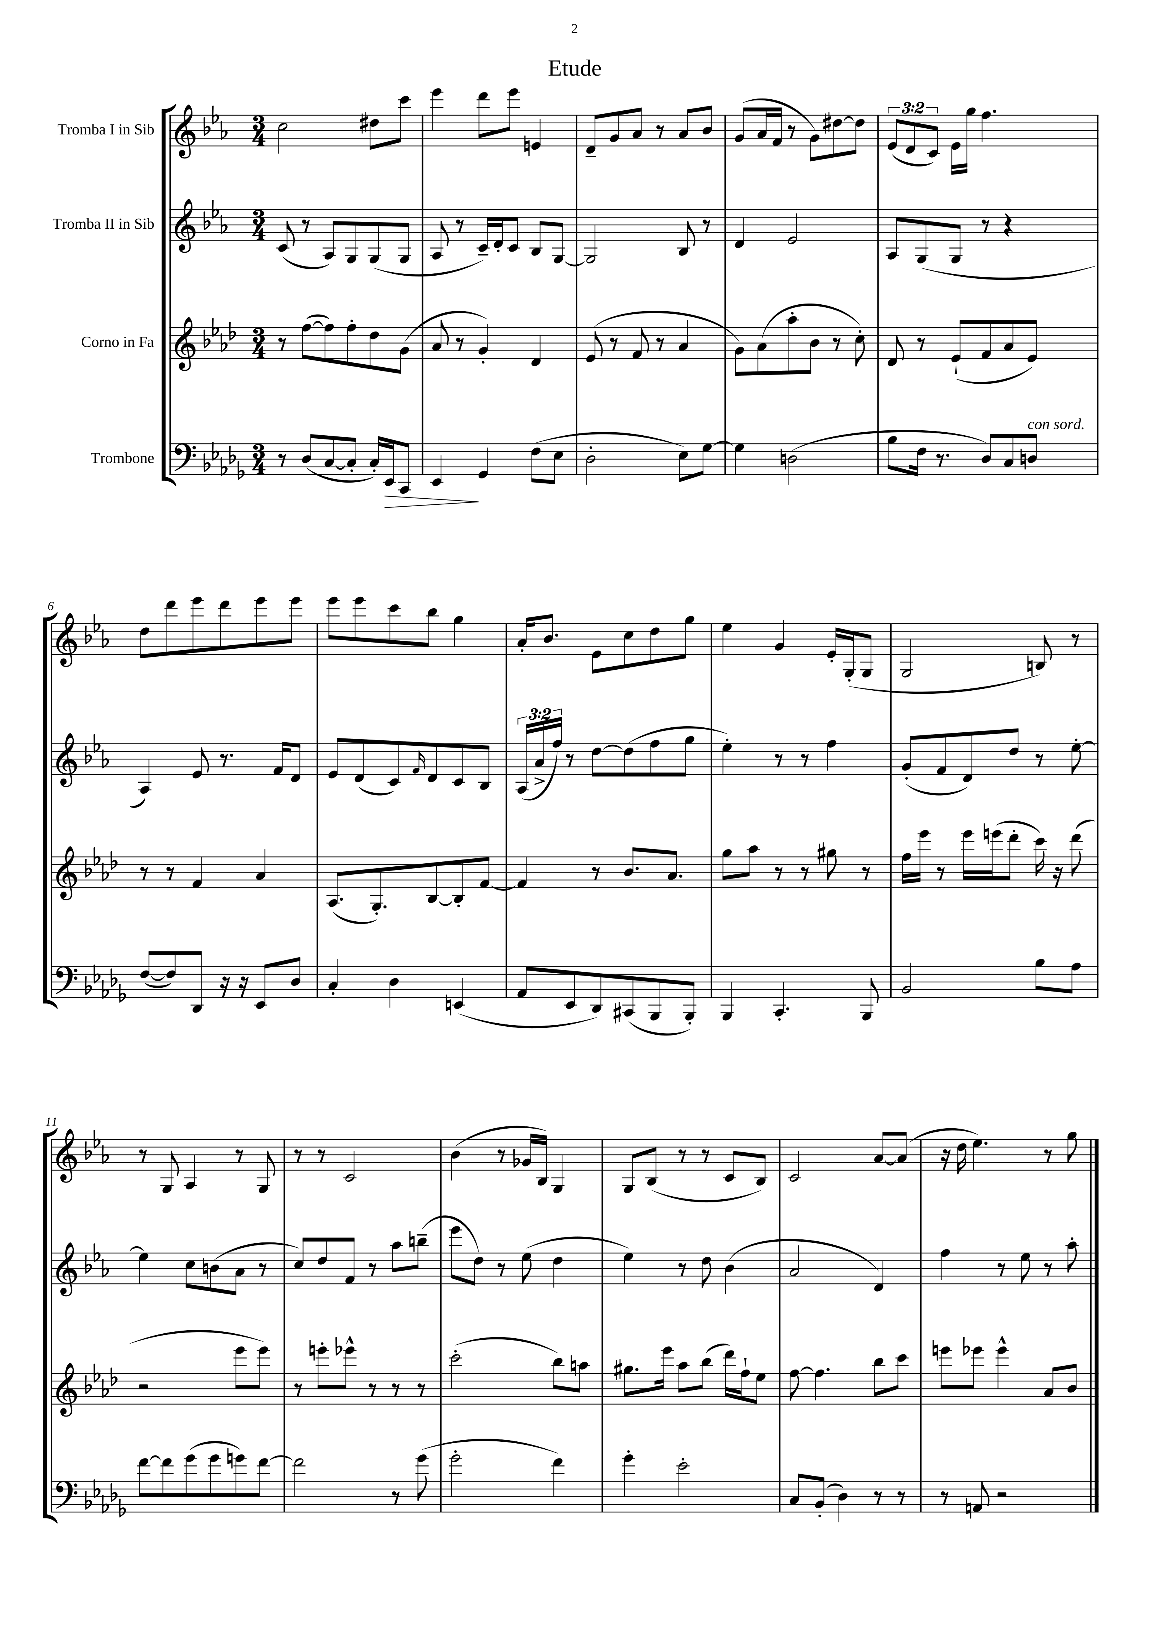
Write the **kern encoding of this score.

**kern	**kern	**kern	**kern
*staff4	*staff3	*staff2	*staff1
*clefF4	*clefG2	*clefG2	*clefG2
*k[b-e-a-d-g-]	*k[b-e-a-d-]	*k[b-e-a-]	*k[b-e-a-]
*M3/4	*M3/4	*M3/4	*M3/4
8r	8r	(8c	2cc
(8D-	([8ff	8r	.
[8C	8ff])	8A-)	.
8C']	8ff'	8G	.
16C')	8dd-	(8G	8dd#
16EE-	.	.	.
8CC	(8g	8G	8ccc
=	=	=	=
4EE-	8a-	8A-	4eee-
.	8r	8r	.
4GG-	4g')	16c~)	8ddd
.	.	16d'	.
.	.	8c	8eee-
(8F	4d-	8B-	4e
8E-	.	[8G	.
=	=	=	=
2D-'	(8e-	2G]	8d~
.	8r	.	8g
.	8f	.	8a-
.	8r	.	8r
8E-)	4a-	8B-	8a-
[8G-	.	8r	8b-
=	=	=	=
4G-]	8g)	4d	(8g
.	(8a-	.	16a-
.	.	.	16f
(2D	8aa-'	2e-	8r
.	8b-	.	8g)
.	8r	.	[8dd#
.	8cc')	.	8dd#]
=	=	=	=
8B-	8d-	8A-	(12e-
.	.	.	12d
16F	8r	(8G	.
.	.	.	12c)
8.r	.	.	.
.	(8e-`	8G	16e-
.	.	.	16gg
8D-)	8f	8r	4.ff
8C	8a-	4r	.
8D	8e-)	.	.
=	=	=	=
([8F	8r	4A-)	8dd
8F])	8r	.	8ddd
8DD-	4f	8e-	8eee-
16r	.	8.r	8ddd
16r	.	.	.
8EE-	4a-	.	8eee-
.	.	16f	.
8D-	.	8d	8eee-
=	=	=	=
4C'	(8.A-	8e-	8eee-
.	.	(8d	8eee-
.	8.G')	.	.
4D-	.	8c)	8ccc
.	.	16qqf	.
.	[8B-	8d	8bb-
(4EE	8B-']	8c	4gg
.	[8f	8B-	.
=	=	=	=
8AA-	4f]	(24A-	16a-'
.	.	24a-^	.
.	.	.	8.b-
.	.	24ff)	.
8EE-	.	8r	.
8DD-)	8r	[8dd	8e-
(8CC#	8.b-	(8dd]	8cc
8BBB-	.	8ff	8dd
.	8.a-	.	.
8BBB-')	.	8gg	8gg
=	=	=	=
4BBB-	8gg	4ee-')	4ee-
.	8aa-	.	.
4.CC'	8r	8r	4g
.	8r	8r	.
.	8gg#	4ff	16e-'
.	.	.	(16G'
8BBB-	8r	.	8G
=	=	=	=
2BB-	16ff	(8g'	2G
.	16eee-	.	.
.	8r	8f	.
.	16eee-	8d)	.
.	(16eee	.	.
.	8ddd-'	8dd	.
8B-	16ccc)	8r	8B)
.	16r	.	.
8A-	(8ddd-	[8ee-'	8r
=	=	=	=
[8f	2r	4ee-]	8r
8f]	.	.	8G
(8g-	.	8cc	4A-
8g-	.	(8b	.
8g)	8eee-	8a-	8r
[8f	8eee-)	8r	8G
=	=	=	=
2f]	8r	8cc)	8r
.	8eee'	8dd	8r
.	8eee-^^	8f	2c
.	8r	8r	.
8r	8r	8aa-	.
(8g-	8r	(8bb~	.
=	=	=	=
2g-'	(2ccc'	8eee-	(4b-
.	.	8dd)	.
.	.	8r	8r
.	.	(8ee-	16g-
.	.	.	16B-)
4f)	8bb-)	4dd	4G
.	8aa	.	.
=	=	=	=
4g-'	8.gg#	4ee-)	8G
.	.	.	(8B-
.	16eee-	.	.
2e-'	8aa-	8r	8r
.	(8bb-	8dd	8r
.	16ddd-)	(4b-	8c
.	16ff`	.	.
.	8ee-	.	8B-)
=	=	=	=
8C	[8ff	2a-	2c
(8BB-'	4.ff]	.	.
4D-)	.	.	.
8r	8bb-	4d)	[8a-
8r	8ccc	.	(8a-]
=	=	=	=
8r	8eee	4ff	16r
.	.	.	16dd
8AA	8eee-	.	4.ee-)
2r	4eee-^^	8r	.
.	.	8ee-	.
.	8a-	8r	8r
.	8b-	8aa-'	8gg
==	==	==	==
*-	*-	*-	*-
